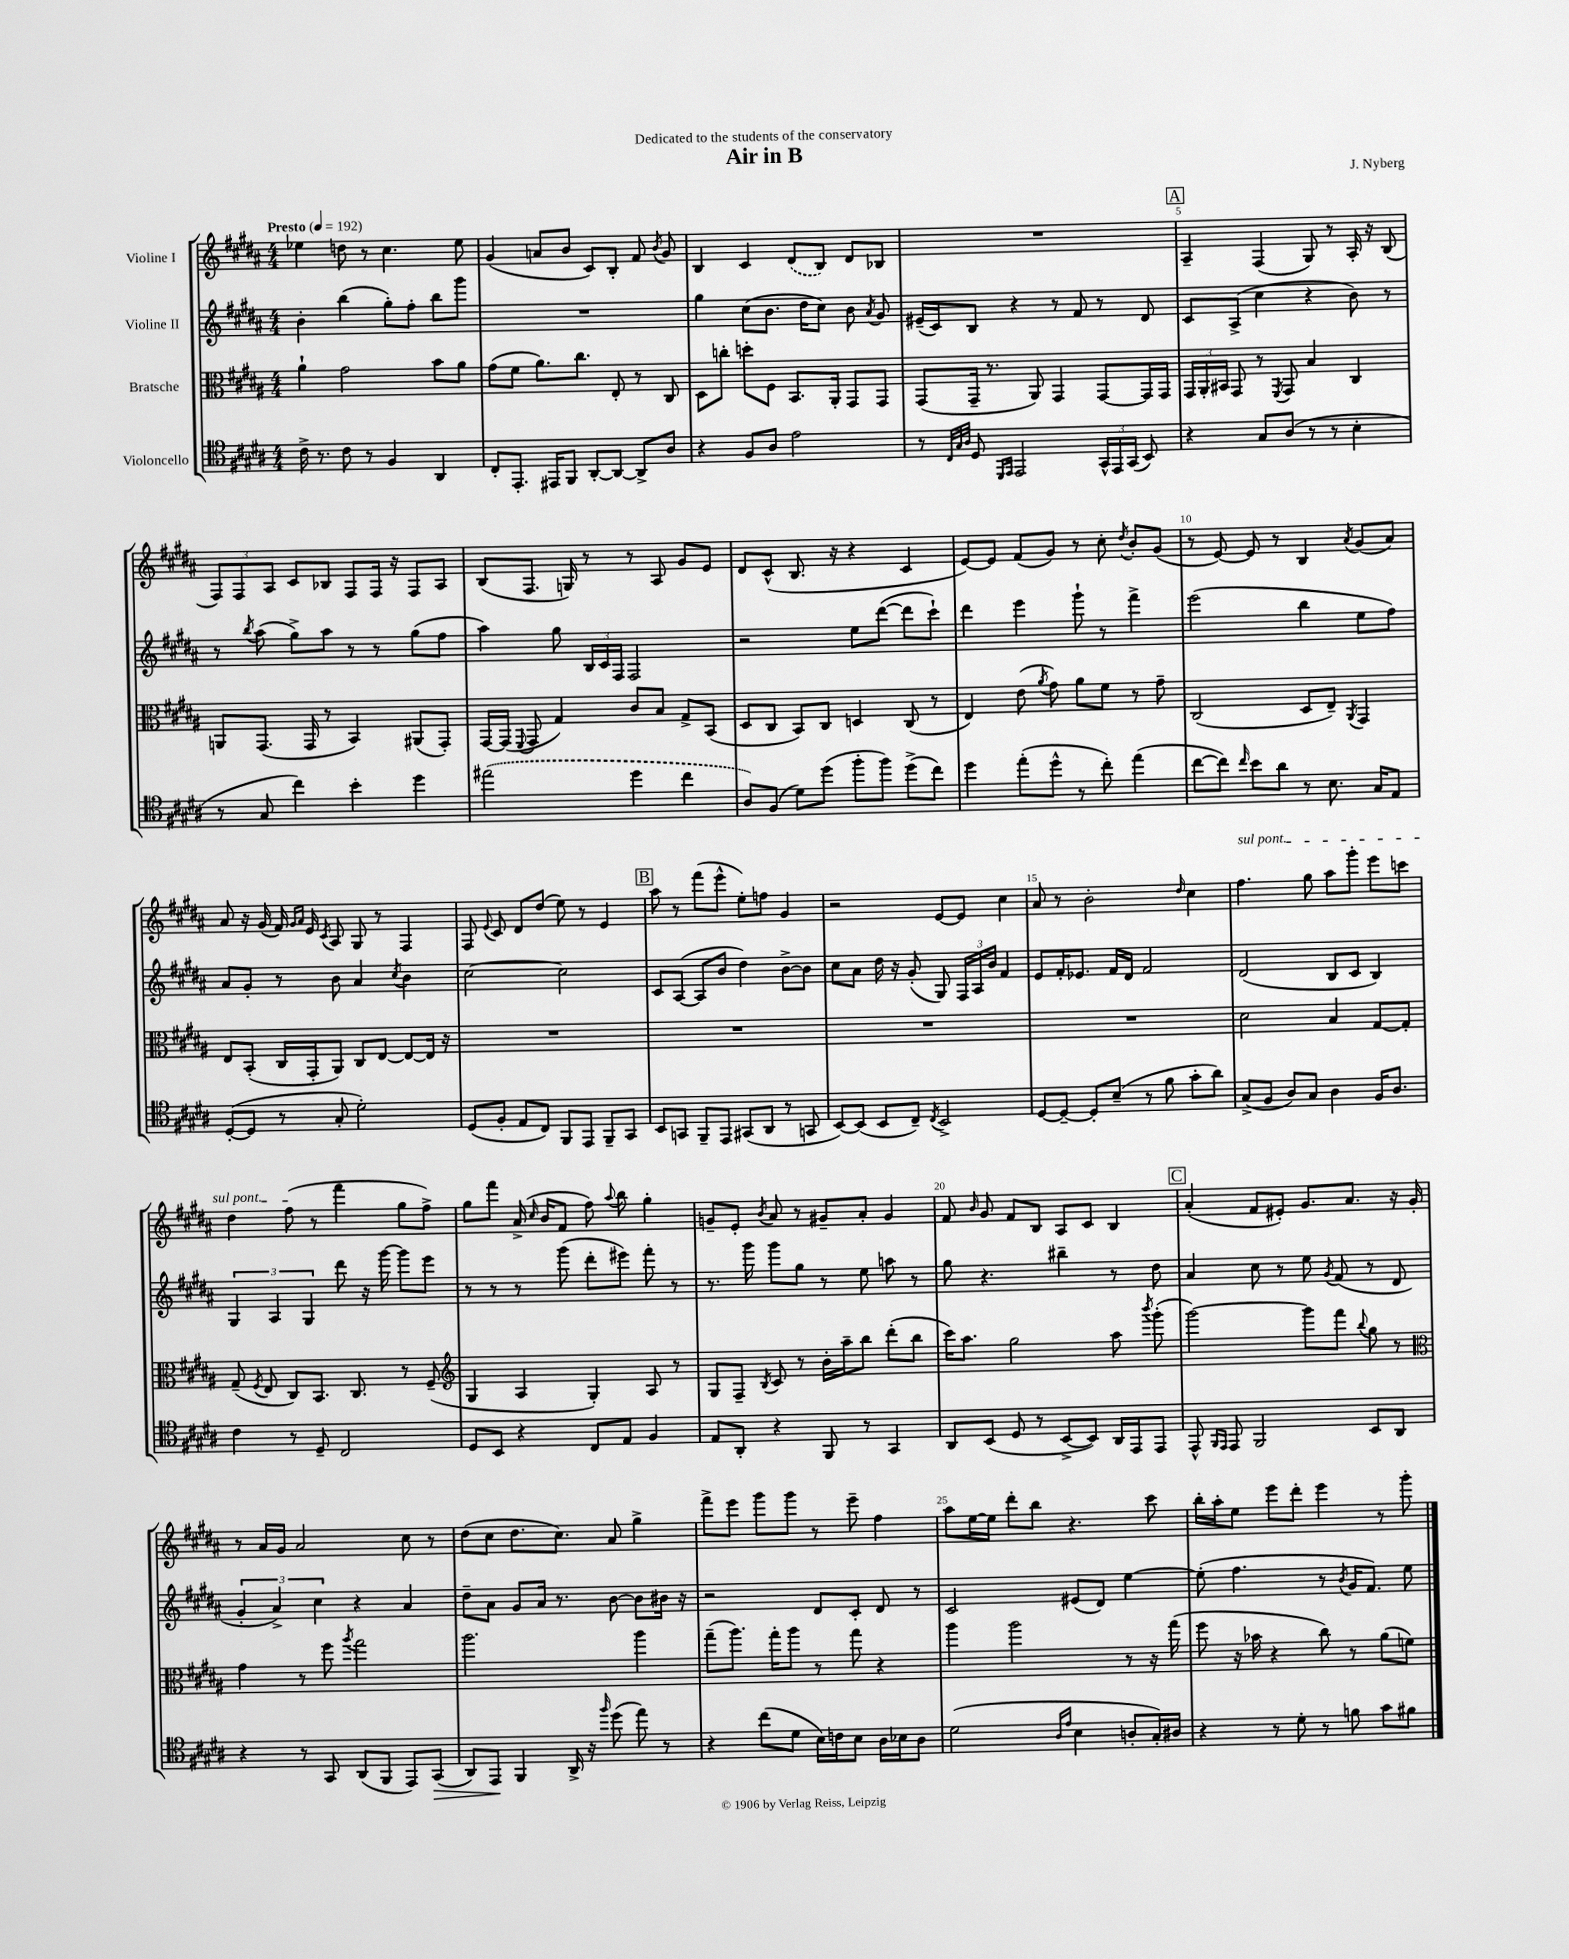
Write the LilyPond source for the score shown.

\header { title = "Air in B" composer = "J. Nyberg" dedication = "Dedicated to the students of the conservatory" }
<<
\new StaffGroup <<
\new Staff = "s0" \with { instrumentName = "Violine I" } {
    \clef treble \key b \major \numericTimeSignature \time 4/4 \tempo "Presto" 4 = 192
    \autoBeamOff ees''4 d''8 r8 cis''4. ees''8 |
    gis'4( a'8[ b'8] cis'8[) b8]-. fis'8 \acciaccatura { b'8 } gis'8 |
    b4 cis'4 \once \slurDashed dis'8[( b8]) dis'8[ bes8] |
    R1 |
    \mark \markup { \box "A" } ais4-- fis4( gis8) r8 ais16-. r16 b8( |
    \tuplet 3/2 { fis8[) fis8 ais8] } cis'8[ bes8] fis8[ fis16] r16 fis8[ ais8] |
    b8[( fis8.] g16) r8 r8 ais8 gis'8[ e'8] |
    dis'8[ cis'8]-^( b8. r16 r4 cis'4 |
    e'8[~) e'8] fis'8[( gis'8]) r8 cis''8-. \acciaccatura { dis''8 } b'8[-. gis'8]( |
    r8 e'8~) e'8 r8 b4 \acciaccatura { ais'8 } gis'8[( ais'8]) |
    ais'8 r16 gis'16( fis'16) \grace { gis'16[ ais'16] } e'16 \acciaccatura { cis'8 } ais8 gis8 r8 fis4 |
    fis8 \appoggiatura { e'8 } cis'8 dis'8[ dis''8]( e''8) r8 e'4 |
    \mark \markup { \box "B" } ais''8 r8 fis'''8[( e'''8]-^ e''8[-.) f''8] gis'4 |
    r2 e'8[~ e'8] cis''4 |
    ais'8 r8 b'2-. \grace { dis''16 } cis''4 |
    \once \override TextSpanner.bound-details.left.text = \markup { \italic "sul pont." } fis''4.\startTextSpan gis''8 ais''8[ gis'''8]-. e'''8[ c'''8] |
    dis''4 fis''8\stopTextSpan( r8 fis'''4 gis''8[ fis''8]->) |
    gis''8[ fis'''8] ais'16->( \grace { cis''16 } b'16[ fis'8] fis''8) \appoggiatura { ais''8 } b''8 gis''4-. |
    g'8[-- e'8]-. \acciaccatura { b'8 } ais'8 r8 gis'8[-- ais'8]-. gis'4 |
    fis'8 \grace { b'16 } gis'8 fis'8[ b8] ais8[ cis'8] b4 |
    \mark \markup { \box "C" } ais'4-.( fis'8[ eis'8]-.) gis'8.[ ais'8.] r16 gis'16-. |
    r8 ais'16[ gis'16] ais'2 cis''8 r8 |
    dis''8[( cis''8] dis''8.[ cis''8.]) ais'8 gis''4-> |
    fis'''8[-> e'''8] gis'''8[ gis'''8] r8 e'''8-- fis''4 |
    ais''8[ e''16~ e''16] dis'''8[-. b''8] r4. cis'''8 |
    b''16[-. ais''16-. e''8] e'''8[ dis'''8]-. e'''4 r8 gis'''8-. \bar "|." |
}
\new Staff = "s1" \with { instrumentName = "Violine II" } {
    \clef treble \key b \major \numericTimeSignature \time 4/4
    \autoBeamOff b'4-. b''4( gis''8[-.) fis''8]-. b''8[ gis'''8] |
    R1 |
    gis''4 cis''8[( b'8.] dis''16[ cis''8]) b'8 \acciaccatura { ais'8 } gis'8 |
    eis'16[--( cis'16) b8] r4 r8 fis'8 r8 dis'8 |
    \mark \markup { \box "A" } cis'8[ ais8]->( cis''4 r4 b'8) r8 |
    r8 \acciaccatura { b''8 } ais''8( gis''8[->) ais''8] r8 r8 gis''8[( fis''8] |
    ais''4) gis''8 \tuplet 3/2 { b16[ cis'16 fis16] } fis2 |
    r2 e''8[ dis'''8]~( dis'''8[ cis'''8]-!) |
    dis'''4 e'''4 gis'''8-! r8 fis'''4-> |
    e'''2( b''4 e''8[ fis''8]) |
    ais'8[ gis'8]-. r8 b'8 ais'4 \acciaccatura { cis''8 } b'4 |
    cis''2~ cis''2 |
    \mark \markup { \box "B" } cis'8[ ais8]~( ais8[ b'8] dis''4) b'8[~-> b'8] |
    cis''8[ ais'8] dis''16 r16 gis'8-.( gis8) \tuplet 3/2 { fis16[ ais16 b'16] } fis'4 |
    e'8[ fis'16-. ees'8.] fis'16[ dis'16] fis'2 |
    dis'2( b8[ cis'8] b4) |
    \tuplet 3/2 { gis4 ais4 gis4 } dis'''8 r16 gis'''16~ gis'''8[ e'''8] |
    r8 r8 r8 gis'''8( dis'''8[-. eis'''8]) fis'''8-. r8 |
    r8. gis'''16 gis'''8[ gis''8] r8 e''8 a''8 r8 |
    gis''8 r4. bis''4-- r8 dis''8 |
    \mark \markup { \box "C" } ais'4 cis''8 r8 e''8 \acciaccatura { gis'8 } fis'8( r8 dis'8 |
    \tuplet 3/2 { gis'4-. ais'4->) cis''4 } r4 ais'4 |
    dis''8[-- ais'8] gis'8[ ais'16] r8. b'8~ b'8[ bis'16] r16 |
    r2 dis'8[ cis'8]-. dis'8 r8 |
    cis'2 eis'8[( dis'8]) e''4~ |
    e''8-.( fis''4. r8 \acciaccatura { b'8 } gis'16[ fis'8.]) e''8 \bar "|." |
}
\new Staff = "s2" \with { instrumentName = "Bratsche" } {
    \clef alto \key b \major \numericTimeSignature \time 4/4
    \autoBeamOff ais'4-! gis'2 b'8[ ais'8] |
    gis'8[( fis'8] ais'8.[) cis''8.] e8-. r8 cis8 |
    dis8[ c''8]-. d''8[-. fis8] b,8.[ ais,16]-. gis,8[ gis,8] |
    gis,8[( gis,16]-- r8. ais,8) gis,4 gis,8[~ gis,16 gis,16] |
    \mark \markup { \box "A" } \tuplet 3/2 { gis,16[ ais,16-. bis,16] } gis,8 r8 \acciaccatura { fis,8 } gis,8 b4 cis4 |
    a,8[ gis,8.]( gis,16 r8 b,4) ais,8[( gis,8]-.) |
    gis,16[~ gis,16]( \appoggiatura { fis,8 } gis,8 gis4) cis'8[ b8] gis8[-> b,8]( |
    dis8[ cis8] b,8[) cis8] d4 cis8( r8 |
    e4) e'8( \acciaccatura { ais'8 } gis'8) ais'8[ fis'8] r8 gis'8-- |
    cis2( dis8[ e8]--) \acciaccatura { ais,8 } gis,4 |
    e8[ b,8]-.( cis16[ gis,16-. ais,8]) cis8[ e8]~ e8[~ e16] r16 |
    R1 |
    \mark \markup { \box "B" } R1 |
    R1 |
    R1 |
    dis'2 b4 gis8[~ gis8]-. |
    gis8--( \acciaccatura { fis8 } e8 cis8[) b,8.] cis8. r8 fis8--( |
    \clef treble gis4 ais4 gis4-.) ais8 r8 |
    gis8[ fis8]-- \acciaccatura { b8 } cis'8 r8 b'16[-. ais''16-- b''8] dis'''8[-.( b''8] |
    cis'''16[) ais''8.] gis''2 ais''8 \acciaccatura { b'''8 } gis'''8-.( |
    \mark \markup { \box "C" } gis'''2~) gis'''8[ fis'''8] \appoggiatura { b''8 } gis''8 r8 |
    \clef alto gis'4 r8 fis''8 \acciaccatura { ais''8 } gis''2 |
    ais''2. ais''4 |
    gis''8[--( ais''8.]) gis''16[-. ais''8] r8 gis''8 r4 |
    ais''4 ais''2 r8 r16 gis''16( |
    fis''8 r16 bes'16 r4 cis''8) r8 ais'8[( f'8]) \bar "|." |
}
\new Staff = "s3" \with { instrumentName = "Violoncello" } {
    \clef tenor \key b \major \numericTimeSignature \time 4/4
    \autoBeamOff cis'16-> r8. cis'8 r8 fis4 ais,4 |
    cis8[-. e,8.]-. eis,16[ fis,8] ais,8[~-. ais,8]~ ais,8[-> ais8] |
    r4 fis8[ ais8] e'2 |
    r8 \grace { cis32[ gis32 ais32] } dis8 \grace { dis,16[ e,16] } e,2 \tuplet 3/2 { gis,16[-^ e,16 gis,16]( } b,8) |
    \mark \markup { \box "A" } r4 gis8[ ais8]( r8 r8 b4-. |
    r8 gis8 cis''4) b'4-. dis''4 |
    \once \slurDashed eis''2( dis''4 cis''4 |
    ais8[) fis8]( dis'8[) dis''8]( fis''8[-. fis''8]) dis''8[->( cis''8]) |
    dis''4 e''8[-.( dis''8]-^ r8 cis''8-.) e''4( |
    cis''8[~ cis''8]) \grace { cis''16 } b'8[ ais'8] r8 b8. gis16[ e8] |
    dis8[~-.( dis8] r8 gis8-. dis'2-.) |
    dis8[( fis8]-. e8[ cis8]) fis,8[ e,8] fis,8[-- gis,8] |
    \mark \markup { \box "B" } b,8[ g,8] fis,8[-- e,8] gis,8[( ais,8] r8 g,8 |
    b,8[~) b,8]( b,8[ cis8]--) \acciaccatura { cis8 } b,2-> |
    dis8[~ dis8]~-- dis8[-. b8]--( r8 fis'8 gis'8[-. ais'8]) |
    gis8[->( fis8] ais8[) gis8] ais4 fis16[ ais8.] |
    cis'4 r8 dis8-- cis2 |
    dis8[ b,8] r4 cis8[ e8] fis4 |
    e8[ ais,8]-. r4 fis,8 r8 gis,4 |
    ais,8[ b,8]( dis8 r8 b,8[~-> b,8]) ais,16[ e,16 e,8] |
    \mark \markup { \box "C" } e,8-^ \grace { fis,16[ e,16] } e,8 fis,2 b,8[ ais,8] |
    r4 r8 gis,8 ais,8[( fis,8] e,8[) gis,8]\>( |
    ais,8[) e,8]\! fis,4 ais,16-> r16 \grace { fis''16 } dis''8( e''8) r8 |
    r4 cis''8[( dis'8] b16[) c'16 b8] ais16[ bes16 ais8] |
    dis'2( \grace { ais16[ e'16] } b4 a8[-. gis16-.) ais16] |
    r4 r8 dis'8-. r8 f'8 gis'8[ fis'8] \bar "|." |
}
>>
>>
\layout { \context { \Score \override BarNumber.break-visibility = ##(#f #t #t) barNumberVisibility = #(every-nth-bar-number-visible 5) } }
